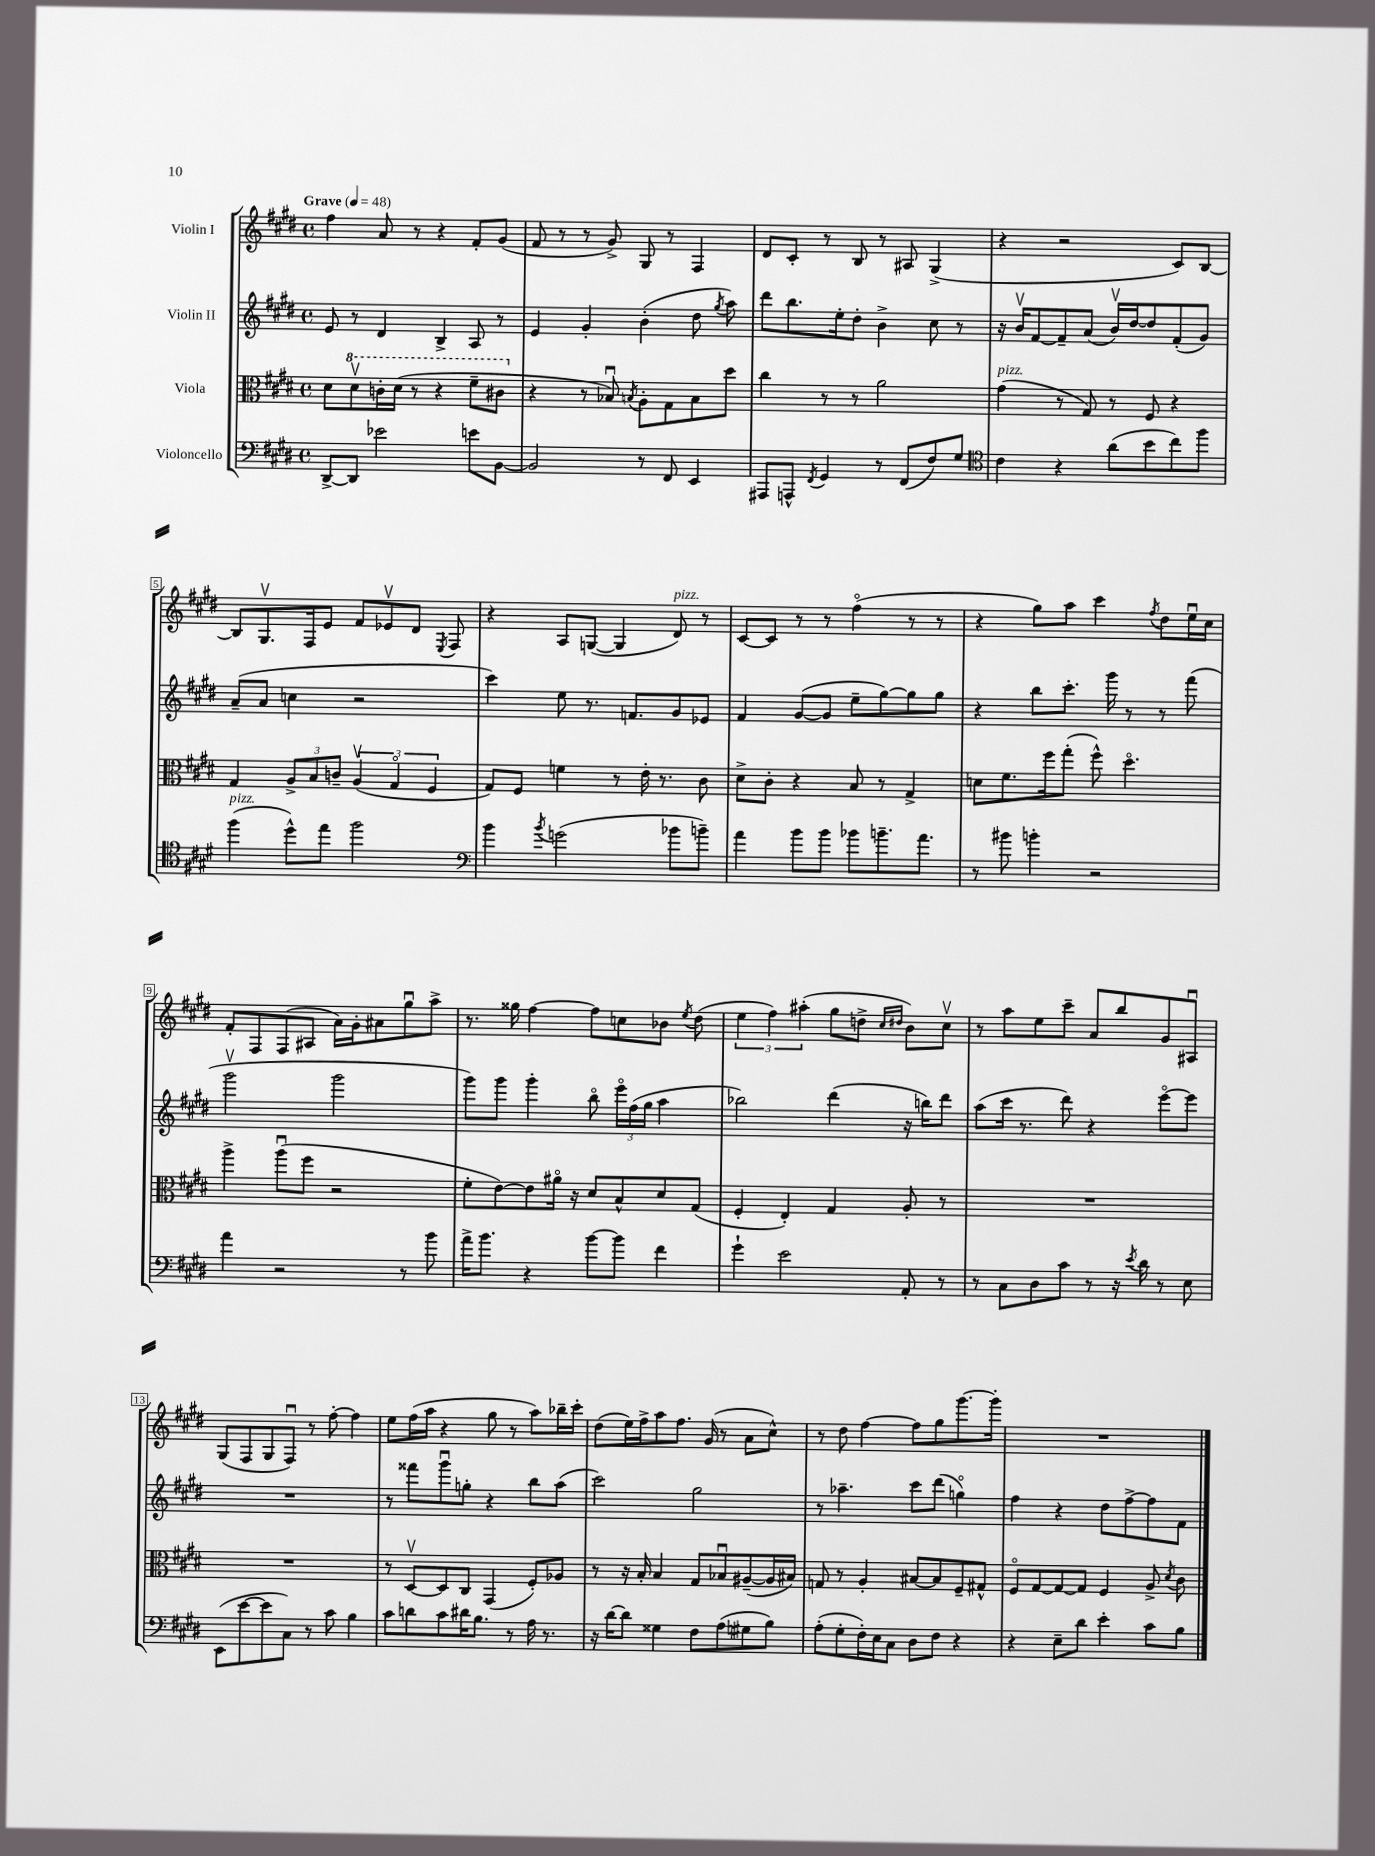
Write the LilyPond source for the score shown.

<<
\new StaffGroup <<
\new Staff = "s0" \with { instrumentName = "Violin I" } {
    \clef treble \key e \major \defaultTimeSignature \time 4/4 \tempo "Grave" 4 = 48
    \autoBeamOff fis''4 a'8 r8 r4 fis'8[-. gis'8]( |
    fis'8 r8 r8 gis'8->) gis8 r8 fis4 |
    dis'8[ cis'8]-. r8 b8 r8 ais8 gis4->( |
    r4 r2 cis'8[) b8]~ |
    b8[ gis8.\upbow fis16 e'8] fis'8[ ees'8\upbow dis'8] \acciaccatura { e8 } fis8 |
    r4 a8[ g8]~( g4 dis'8^\markup { \italic "pizz." }) r8 |
    cis'8[~ cis'8] r8 r8 fis''4\flageolet( r8 r8 |
    r4 gis''8[) a''8] cis'''4 \acciaccatura { fis''8 } dis''8[ e''16\downbow cis''16] |
    fis'8[-. fis8 fis8( ais8] a'16[) gis'16-. ais'8 gis''8\downbow a''8]-> |
    r8. gisis''16 fis''4~ fis''8[ c''8 bes'8] \acciaccatura { e''8 } dis''8( |
    \tuplet 3/2 { e''4 fis''4) ais''4-.( } gis''8[ d''8]-> \grace { cis''16[ dis''16] } b'8[) cis''8]\upbow |
    r8 a''8[ e''8 cis'''8]-- a'8[ b''8 gis'8 ais8]\downbow |
    gis8[( fis8 gis8 fis8]\downbow) r8 fis''8~-. fis''4 |
    e''8[ fis''16( a''16] r4 gis''8 r8 a''8[) bes''16-- cis'''16]-. |
    dis''8[( e''16) fis''16-> a''8 fis''8.] gis'16( r8 a'8[ cis''8]-^) |
    r8 dis''8 fis''4~ fis''8[ gis''8 gis'''8.~ gis'''16]-. |
    R1 \bar "|." |
}
\new Staff = "s1" \with { instrumentName = "Violin II" } {
    \clef treble \key e \major \defaultTimeSignature \time 4/4
    \autoBeamOff e'8 r8 dis'4 b4-> a8 r8 |
    e'4 gis'4-. b'4-.( dis''8 \acciaccatura { gis''8 } a''8) |
    dis'''8[ b''8. e''16-. dis''8]-. b'4-> cis''8 r8 |
    r16 b'16[\upbow fis'8~ fis'8-- a'8]( b'16[\upbow) dis''16~ dis''8 fis'8-.( gis'8]) |
    a'8[--( a'8] c''4 r2 |
    cis'''4) e''8 r8. f'8.[ gis'8 ees'8] |
    fis'4 gis'8[~( gis'8] e''8[-- gis''8~) gis''8 gis''8] |
    r4 b''8[ cis'''8.]-. gis'''16 r8 r8 fis'''8( |
    gis'''2\upbow gis'''2 |
    gis'''8[) gis'''8] gis'''4-. b''8\flageolet \tuplet 3/2 { e'''16[\flageolet fis''16( gis''16] } a''4 |
    bes''2) dis'''4( r16 b''16[) dis'''8] |
    a''8[( cis'''16] r8. dis'''8) r4 e'''8[~\flageolet e'''8] |
    R1 |
    r8 fisis'''8[ gis'''8\downbow g''8]-. r4 b''8[ a''8]( |
    cis'''2) gis''2 |
    r8 aes''4.-- cis'''8[ dis'''8]( g''4\flageolet) |
    fis''4 r4 dis''8[ fis''8~-> fis''8 fis'8] \bar "|." |
}
\new Staff = "s2" \with { instrumentName = "Viola" } {
    \clef alto \key e \major \defaultTimeSignature \time 4/4
    \autoBeamOff dis'8[ \ottava #1 dis''8\upbow c''16-. dis''16]( r8 r4 fis''8[-- cis''8] \ottava #0 |
    r4 r8 bes8\downbow) \acciaccatura { b8 } a8[-. gis8 b8 dis''8] |
    cis''4 r8 r8 a'2 |
    gis'4^\markup { \italic "pizz." }( r8 gis8) r8 fis8 r4 |
    gis4 \tuplet 3/2 { a8[-> b8 c'8]-- } \tuplet 3/2 { a4\upbow( gis4\flageolet fis4 } |
    gis8[) fis8] f'4 r8 e'16-. r8. cis'8 |
    dis'8[-> cis'8]-. r4 b8 r8 gis4-> |
    d'8[ fis'8. fis''16 gis''8]-.( fis''8-^) dis''4.\flageolet |
    a''4-> a''8[\downbow( fis''8] r2 |
    fis'8[-. e'8~) e'8 ais'16]\flageolet r16 dis'8[ b8-^ dis'8 gis8]( |
    fis4-. e4-.) gis4 a8-. r8 |
    R1 |
    R1 |
    r8 dis8[~\upbow dis8 cis8] gis,4( fis8[-.) aes8] |
    r8 r16 b16-. b4 gis8[ bes8\downbow ais8~--( ais16 bis16]) |
    g8 r8 a4-. bis8[~ bis8 fis8-- gis8]-^ |
    fis8[\flageolet gis8~ gis8~ gis8] fis4 a8-> \acciaccatura { dis'8 } cis'8 \bar "|." |
}
\new Staff = "s3" \with { instrumentName = "Violoncello" } {
    \clef bass \key e \major \defaultTimeSignature \time 4/4
    \autoBeamOff dis,8[~-> dis,8] ees'2 e'8[ b,8]~ |
    b,2 r8 fis,8 e,4 |
    ais,,8[ a,,8]-^ \acciaccatura { fis,8 } gis,4 r8 fis,8[( fis8) gis8] |
    \clef tenor cis'4 r4 a'8[( b'8 cis''8) fis''8] |
    fis''4^\markup { \italic "pizz." }( dis''8[-^) e''8] fis''2 |
    \clef bass b'4 \acciaccatura { b'8 } g'2( bes'8[ b'8]--) |
    a'4 b'8[ b'8] bes'8[ b'8.-- a'8.] |
    r8 bis'8 b'4-. r2 |
    a'4 r2 r8 b'8 |
    a'16[-> b'8.] r4 b'8[~ b'8] fis'4 |
    gis'4-! e'2 a,8-. r8 |
    r8 cis8[ dis8 cis'8] r8 r16 \acciaccatura { e'8 } dis'16 r8 e8 |
    e,8[( e'8~ e'8 cis8]) r8 cis'8 b4 |
    cis'8[ d'8 cis'8 dis'16 b8.] r8 a16 r8. |
    r16 dis'16[~ dis'8] gisis4 fis8[ a8( gis8 b8]) |
    a8[-.( gis8-. fis16-.) e16 cis8] dis8[ fis8] r4 |
    r4 e8[-- dis'8] e'4-. cis'8[ b8] \bar "|." |
}
>>
>>
\layout { \context { \Score \override BarNumber.stencil = #(make-stencil-boxer 0.1 0.3 ly:text-interface::print) } }
